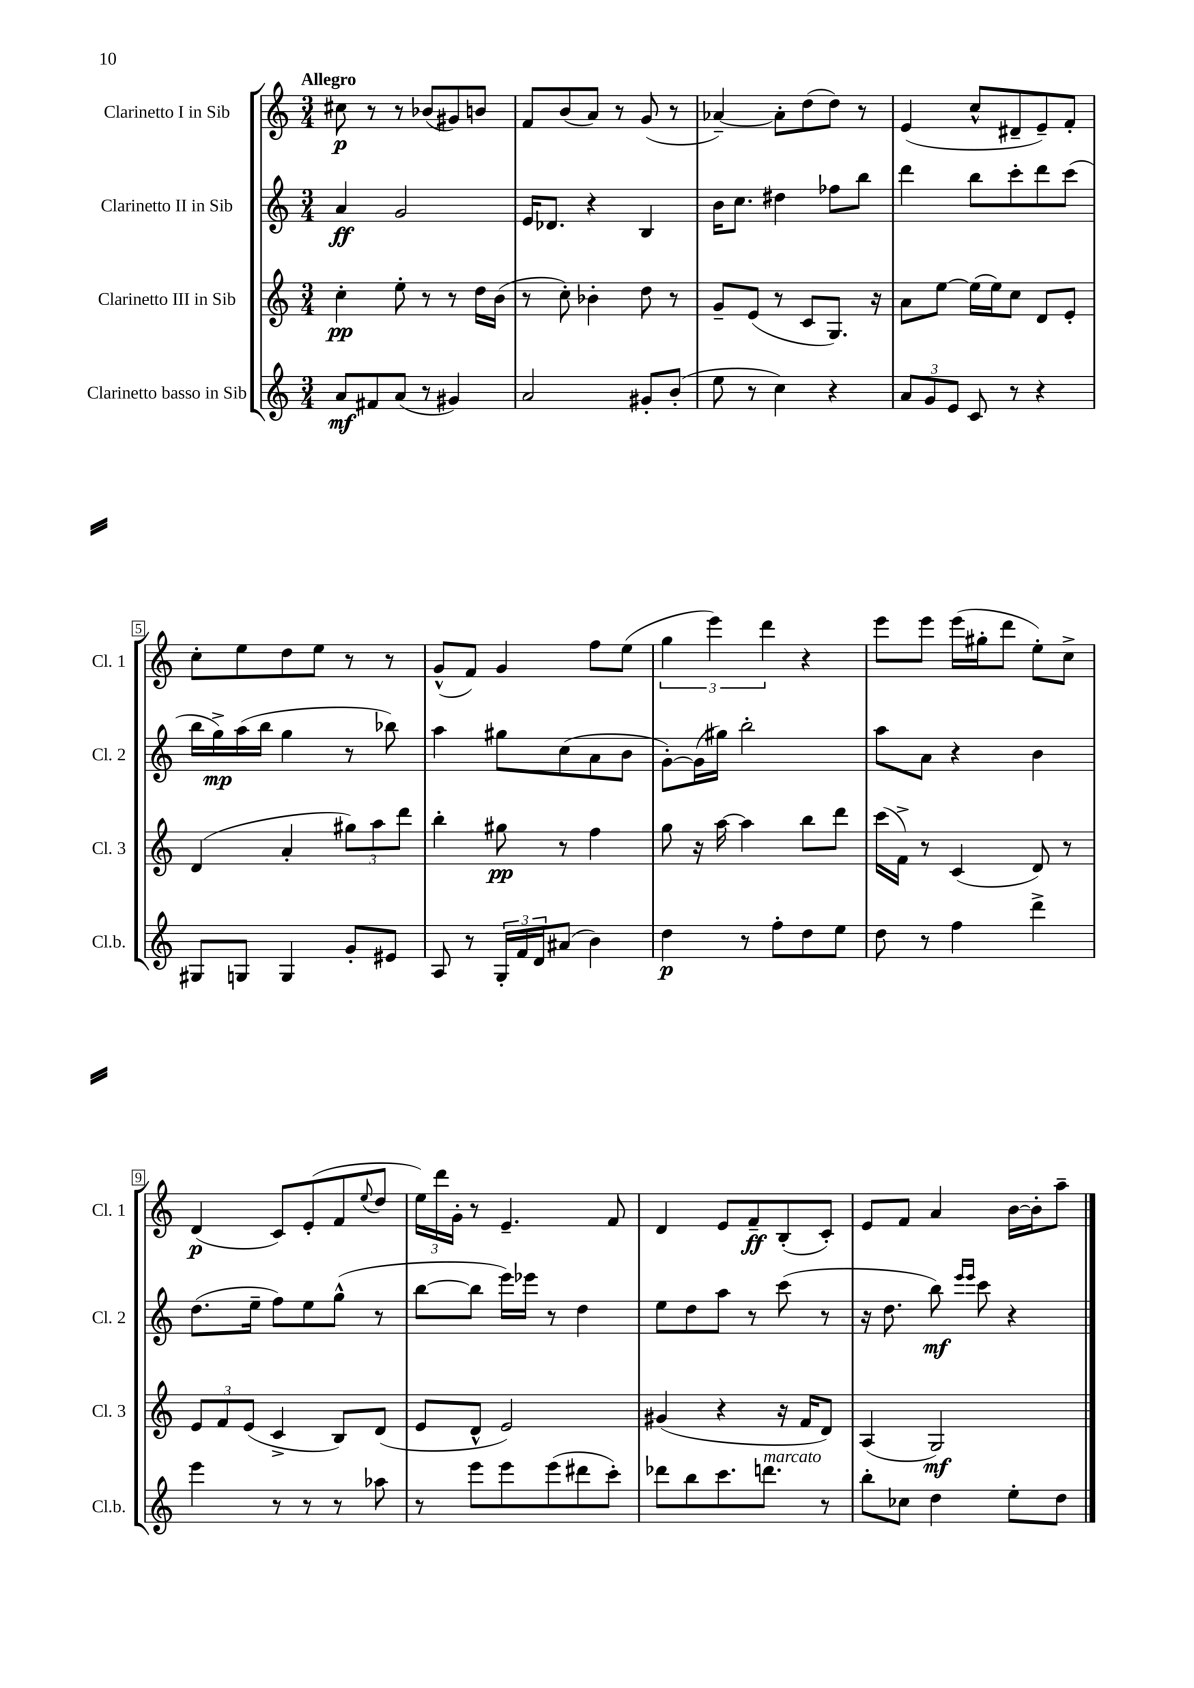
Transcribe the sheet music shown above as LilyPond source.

<<
\new StaffGroup <<
\new Staff = "s0" \with { instrumentName = "Clarinetto I in Sib" shortInstrumentName = "Cl. 1" } {
    \clef treble \key c \major \numericTimeSignature \time 3/4 \tempo "Allegro"
    cis''8\p r8 r8 bes'8( gis'8) b'8 |
    f'8 b'8( a'8) r8 g'8( r8 |
    aes'4~--) aes'8-. d''8( d''8) r8 |
    e'4( c''8-^ dis'8-- e'8--) f'8-. |
    c''8-. e''8 d''8 e''8 r8 r8 |
    g'8-^( f'8) g'4 f''8 e''8( |
    \tuplet 3/2 { g''4 e'''4) d'''4 } r4 |
    e'''8 e'''8 e'''16( gis''16-. d'''8 e''8-.) c''8-> |
    d'4\p( c'8) e'8-.( f'8 \appoggiatura { e''8 } d''8 |
    \tuplet 3/2 { e''16) d'''16 g'16-. } r8 e'4.-- f'8 |
    d'4 e'8 f'8--\ff b8-.( c'8-.) |
    e'8 f'8 a'4 b'16~ b'16-. a''8-- \bar "|." |
}
\new Staff = "s1" \with { instrumentName = "Clarinetto II in Sib" shortInstrumentName = "Cl. 2" } {
    \clef treble \key c \major \numericTimeSignature \time 3/4
    a'4\ff g'2 |
    e'16 des'8. r4 b4 |
    b'16 c''8. dis''4 fes''8 b''8 |
    d'''4 b''8 c'''8-. d'''8 c'''8( |
    b''16 g''16->\mp) a''16( b''16 g''4 r8 bes''8) |
    a''4 gis''8 c''8( a'8 b'8 |
    g'8~-.) g'16( gis''16) b''2-. |
    a''8 a'8 r4 b'4 |
    d''8.( e''16-- f''8) e''8 g''8-^( r8 |
    b''8~ b''8 e'''16) ees'''16 r8 d''4 |
    e''8 d''8 a''8 r8 c'''8( r8 |
    r16 d''8. b''8\mf) \grace { e'''16 e'''16 } c'''8 r4 \bar "|." |
}
\new Staff = "s2" \with { instrumentName = "Clarinetto III in Sib" shortInstrumentName = "Cl. 3" } {
    \clef treble \key c \major \numericTimeSignature \time 3/4
    c''4-.\pp e''8-. r8 r8 d''16 b'16( |
    r8 c''8-.) bes'4-. d''8 r8 |
    g'8-- e'8( r8 c'8 g8.) r16 |
    a'8 e''8~ e''16( e''16) c''8 d'8 e'8-. |
    d'4( a'4-. \tuplet 3/2 { gis''8) a''8 d'''8 } |
    b''4-. gis''8\pp r8 f''4 |
    g''8 r16 a''16~ a''4 b''8 d'''8 |
    c'''16( f'16->) r8 c'4( d'8) r8 |
    \tuplet 3/2 { e'8 f'8 e'8( } c'4-> b8) d'8( |
    e'8 d'8-^ e'2) |
    gis'4( r4 r16 f'16 d'8) |
    a4( g2\mf) \bar "|." |
}
\new Staff = "s3" \with { instrumentName = "Clarinetto basso in Sib" shortInstrumentName = "Cl.b." } {
    \clef treble \key c \major \numericTimeSignature \time 3/4
    a'8\mf fis'8 a'8( r8 gis'4) |
    a'2 gis'8-. b'8-.( |
    e''8 r8 c''4) r4 |
    \tuplet 3/2 { a'8 g'8 e'8 } c'8 r8 r4 |
    gis8 g8 g4 g'8-. eis'8 |
    a8 r8 \tuplet 3/2 { g16-. f'16 d'16 } ais'8( b'4) |
    d''4\p r8 f''8-. d''8 e''8 |
    d''8 r8 f''4 d'''4-> |
    e'''4 r8 r8 r8 aes''8 |
    r8 e'''8 e'''8 e'''8( dis'''8 c'''8-.) |
    des'''8 b''8 c'''8. d'''8.^\markup { \italic "marcato" } r8 |
    b''8-. ces''8 d''4 e''8-. d''8 \bar "|." |
}
>>
>>
\layout { \context { \Score \override BarNumber.stencil = #(make-stencil-boxer 0.1 0.3 ly:text-interface::print) } }
